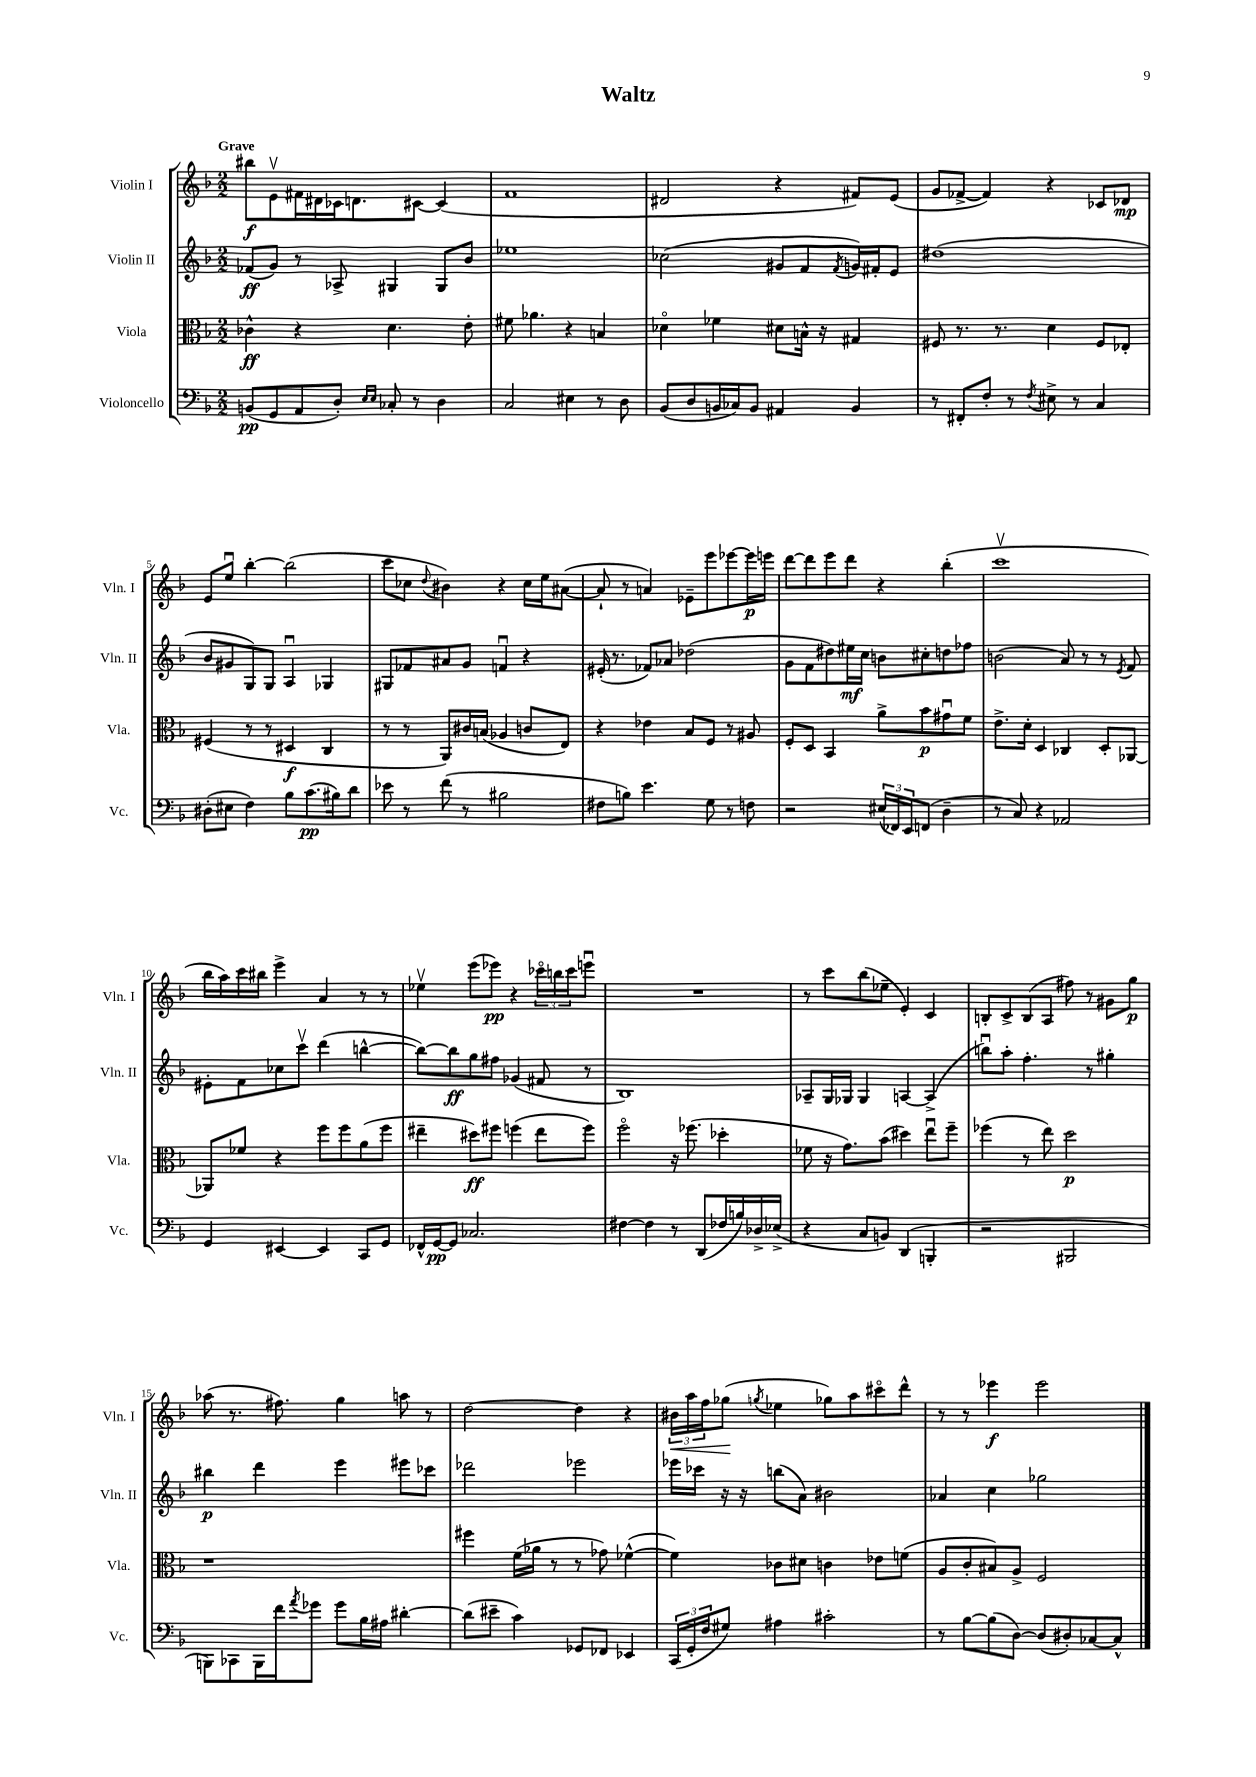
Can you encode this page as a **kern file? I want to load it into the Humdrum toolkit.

**kern	**kern	**kern	**kern
*staff4	*staff3	*staff2	*staff1
*clefF4	*clefC3	*clefG2	*clefG2
*k[b-]	*k[b-]	*k[b-]	*k[b-]
*M2/2	*M2/2	*M2/2	*M2/2
(8BB/L	4c-^^\	(8f-/L	8bb#\L
8GG/	.	8g/J)	8ev\
8AA/	4r	8r	16f#\L
.	.	.	16d#\
8D'/J)	.	8A-^/	16c-\J
.	.	.	8.d\
16qqE/LL	.	.	.
16qqE/JJ	.	.	.
8C-'/	4.d\	4G#/	.
8r	.	.	[8c#\J
4D\	.	8G#/L	(4c#/]
.	8e'\	8b-/J	.
=	=	=	=
2C/	8f#\	1ee-	1f
.	4.a-\	.	.
4E#\	4r	.	.
8r	4B/	.	.
8D\	.	.	.
=	=	=	=
(8BB-/L	4d-o\	(2cc-\	2d#/
8D/	.	.	.
16BB/L	4f-\	.	.
16C-/J)	.	.	.
8BB/J	.	.	.
4AA#/	8d#\L	8g#/L	4r
.	16B^^\Jk	8f/	.
.	16r	.	.
.	.	8qf/	.
4BB/	4G#/	16g/L)	8f#/L)
.	.	16f#'/J	.
.	.	8e/J	(8e/J
=	=	=	=
8r	8F#/	(1dd#	8g/L
8FF#'/L	8.r	.	[8f-^/J
8F'/J	.	.	4f-/])
.	8.r	.	.
8r	.	.	.
8qF/	.	.	.
8E#^\	4d\	.	4r
8r	.	.	.
4C/	8F#/L	.	8c-/L
.	8E-'/J	.	8d-/J
=	=	=	=
(8D#'\L	(4F#/	8b-/L	8e/L
8E#\J	.	8g#/	8eeu/J
4F\)	8r	8G/)	[4bb-'\
.	8r	8G/J	.
8B-\L	4D#/	4Au/	(2bb-\]
(8.c\	.	.	.
.	4C/	4G-/	.
16B#\k)	.	.	.
8d\J	.	.	.
=	=	=	=
8e-\	8r	8G#/L	8ccc\L
8r	8r	8f-/	8cc-\J
.	.	.	8qqdd/
(8f\	8AA/L)	8a#/	4b#\)
8r	16c#/L	8g/J	.
.	(16B/JJ	.	.
2B#\	4A-/	4fu/	4r
.	8c/L	4r	16cc-\LL
.	.	.	16ee\J
.	8E/J)	.	([8a#\J
=	=	=	=
8F#\L	4r	(16e#'/	8a#`/]
.	.	8.r	.
8B\J)	.	.	8r
4.e\	4e-\	8f-/L)	4a/)
.	.	8a-/J	.
.	8B-/L	(2dd-\	8e-~\L
8G\	8F/J	.	8eee\
8r	8r	.	[8eee-\
8F\	8A#/	.	16eee-\]L
.	.	.	16eee\JJ
=	=	=	=
2r	8F'/L	8g\L	[8ddd\L
.	8D/J	8f\	8ddd\]
.	4BB-/	8dd#\)	8eee\
.	.	16ee#\L	8ddd\J
.	.	16cc\JJ	.
(24E#/LL	8a^\L	8b\L	4r
24FF-/)	.	.	.
24EE/J	.	.	.
(8FF/J	8b-\	8cc#'\	.
4D~\	8g#u\	8dd\	(4bb-'\
.	8f\J	8ff-\J	.
=	=	=	=
8r	8.e^\L	(2b\	1cccv
8C/)	.	.	.
.	16d'\Jk	.	.
4r	4D/	.	.
2AA-/	4C-/	8a/)	.
.	.	8r	.
.	8D'/L	8r	.
.	.	8qe/	.
.	[8AA-/J	8f/	.
=	=	=	=
4GG/	8AA-/]L	8e#'\L	16bb-\LL
.	.	.	16aa\)
.	8f-/J	8f\	16ccc\
.	.	.	16bb#\JJ
[4EE#/	4r	8cc-\	4eee^\
.	.	8cccv\J	.
4EE#/]	8ff\L	(4ddd\	4a/
.	8ff\	.	.
8CC/L	(8a\	[4bb^^\	8r
8GG/J	8ff\J	.	8r
=	=	=	=
16FF-^^/LL	4ee#~\	8bb\_L)	4ee-v\
[16GG/J	.	.	.
8GG/]J	.	8bb\]	.
2.C-/	8dd#\L)	8gg\	(8eee\L
.	8ff#\J	8ff#\J	8eee-\J)
.	(4ff\	(4g-/	4r
.	8ee#\L	8f#/	24ccc-o\LL
.	.	.	24bb\
.	.	.	24ccc-\J
.	8ff\J)	8r	8eeeu\J
=	=	=	=
[4F#\	2ffo\	1B-)	1r
4F#\]	.	.	.
8r	16r	.	.
.	(8.ff-\	.	.
(8DD/L	.	.	.
16F-/L	4dd-'\	.	.
16B/)	.	.	.
16D-^/	.	.	.
(16E-^/JJ	.	.	.
=	=	=	=
4r	8f-\	8A-~/L	8r
.	16r	16G/L	8ccc\L
.	8.g\L)	16G-/JJ	.
8C/L	.	4G-/	(8bb-\
8BB/J)	(8b-\J	.	8ee-~\J
(4DD/	4dd#\)	[4A/	4e'/)
4BBB'/	8eeu\L	(4A^/]	4c/
.	8ff~\J	.	.
=	=	=	=
2r	(4ff-\	8bbu\L)	8B'/L
.	.	8aa'\J	8c^/
.	8r	4.ff'\	(8B/
.	8ee\)	.	8A/J
2BBB#/	2dd\	.	8ff#\)
.	.	8r	8r
.	.	4gg#'\	8g#\L
.	.	.	8gg\J
=	=	=	=
8BBB\L)	1r	4bb#\	(8aa-\
8CC-\	.	.	8.r
16BBB\L	.	4ddd\	.
16f\J	.	.	8.ff#\)
8qa/	.	.	.
8g-\J	.	.	.
8g-\L	.	4eee\	4gg\
16B-\L	.	.	.
16A#\JJ	.	.	.
[4d#'\	.	8eee#\L	8aa\
.	.	8ccc-\J	8r
=	=	=	=
(8d#\]L	4ff#\	2ddd-\	[2dd\
8e#~\J	.	.	.
4c\)	(16f\LL	.	.
.	16a-\JJ	.	.
.	8r	.	.
8GG-/L	8r	2eee-\	4dd\]
8FF-/J	8g-\)	.	.
4EE-/	([4f-^^\	.	4r
=	=	=	=
(24CC/LL	4f-\])	16eee-\LL	24b#\LL
24GG'/	.	.	24aa\
.	.	16ccc-\JJ	.
24F/J	.	.	24ff\J
8G#/J)	.	16r	(8gg-\J
.	.	16r	.
.	.	.	8qgg/
4A#\	8c-\L	(8bb\L	4ee-\
.	8d#\J	8a\J)	.
2c#'\	4c\	2b#\	8gg-\L)
.	.	.	8aa\
.	8e-\L	.	8ccc#o\
.	(8f\J	.	8ddd^^\J
=	=	=	=
8r	8A/L	4a-/	8r
[8B-\L	8c'/	.	8r
(8B-\]	8B#/)	4cc\	4eee-\
[8D\J)	8A^/J	.	.
(8D/]L	2F/	2gg-\	2eee-\
8D#'/)	.	.	.
[8C-/	.	.	.
8C-^^/]J	.	.	.
==	==	==	==
*-	*-	*-	*-
